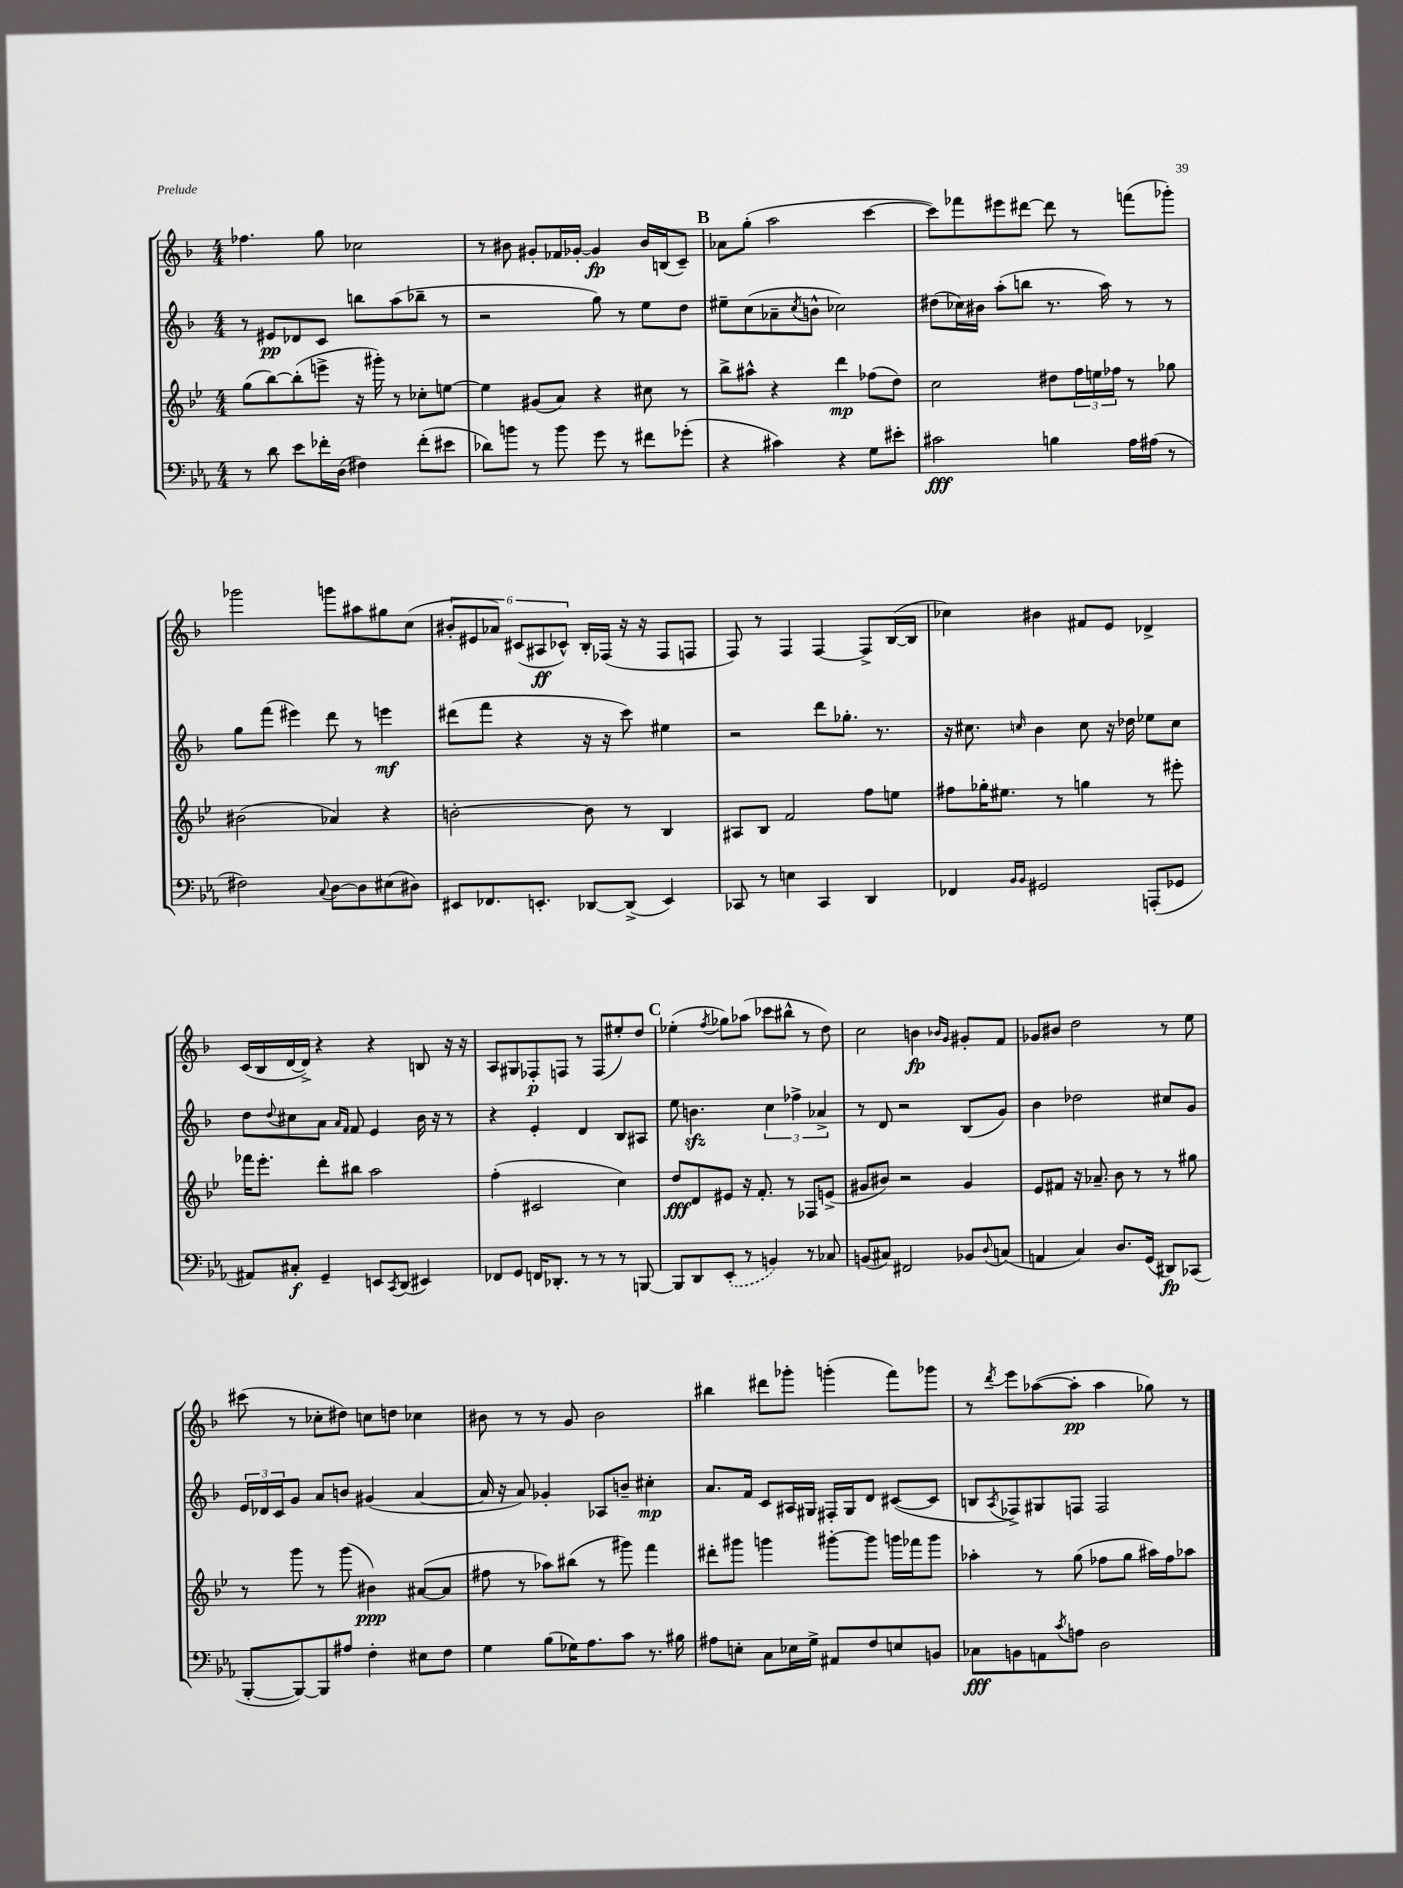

**kern	**kern	**kern	**kern
*staff4	*staff3	*staff2	*staff1
*clefF4	*clefG2	*clefG2	*clefG2
*k[b-e-a-]	*k[b-e-]	*k[b-]	*k[b-]
*M4/4	*M4/4	*M4/4	*M4/4
8r	(8gg	8r	4.ff-
8d	[8bb-)	8e#	.
8e-	(8bb-']	8d-	.
16f-'	8eee^	8c	8gg
(16D	.	.	.
4F#)	16r	8bb	2cc-
.	16ggg#')	.	.
.	8r	(8aa	.
(8f-'	8cc-'	8bb-~	.
8e#	[8ee	8r	.
=	=	=	=
8d-)	4ee]	2r	8r
8b	.	.	8b#
8r	(8g#	.	8g#'
8b	8a)	.	16f-
.	.	.	[16g-'
8g	4r	8gg)	4g-]
8r	.	8r	.
8f#	8cc#	8ee	16b#
.	.	.	(16B
(8g-'	8r	8dd	8c~)
=	=	=	=
4r	8bb-^	8ee#~	8a-
.	8aa#^^	(8cc	(8gg'
4c#)	4r	8a-~	2aa
.	.	8qcc	.
.	.	8b^^	.
4r	4ddd	2cc-)	.
8G	(8ff-	.	[4ccc
8e#'	8dd)	.	.
=	=	=	=
2c#	2cc	(8dd#	8ccc])
.	.	16cc-)	8fff-
.	.	16b#	.
.	.	(8aa'	8eee#
.	.	8bb	[8ddd#
4B	8dd#	8.r	8ddd#]
.	24ff	.	8r
.	24ee	.	.
.	.	16aa)	.
.	24ff-	.	.
16A-	8r	8r	(8fff
(16A#	.	.	.
8r	8gg-	8r	8ggg-')
=	=	=	=
2F#)	(2b#	8gg	2ggg-
.	.	(8fff	.
.	.	4eee#)	.
8qqC	.	.	.
[8D	4a-)	8ddd	8ggg
8D]	.	8r	8aa#
(8E#	4r	4eee	8gg#
8D#)	.	.	(8cc
=	=	=	=
8EE#	[2b'	(8ddd#	12b#'
.	.	.	12e#
8.FF-	.	8fff	.
.	.	.	12a-)
.	.	4r	(12c#
8.EE'	.	.	.
.	.	.	12A#
.	.	.	12c-^^)
[8DD-	8b]	16r	16B-'
.	.	16r	(16F-
(8DD-^]	8r	8ccc)	16r
.	.	.	16r
4EE)	4B-	4ee#	8F-
.	.	.	8F
=	=	=	=
8CC-	8A#	2r	8F)
8r	8B-	.	8r
4E	2f	.	4F
4CC-	.	8ddd	[4F
.	.	8.gg-'	.
4DD	8ff	.	8F^]
.	.	8.r	.
.	8ee	.	([16B-
.	.	.	16B-]
=	=	=	=
4FF-	8ff#	16r	4cc-)
.	.	8.cc#	.
.	16gg-'	.	.
.	8.ee#	.	.
16qqBB-	.	.	.
16qqBB-	.	16qqcc	.
2GG#	.	4b-	4b#
.	8r	.	.
.	4gg	8cc	8f#
.	.	16r	8e
.	.	16dd-	.
(8AAA'	8r	8ee-	4d-^
8GG-	8eee#'	8cc	.
=	=	=	=
8AA#)	16fff-	8dd	(16c
.	8.eee-'	.	16B-
.	.	8qqdd	.
8C#'	.	8cc#	[16d
.	.	.	16d^])
4GG~	8ddd'	8a	4r
.	.	16qqa	.
.	.	16qqf	.
.	8bb#	8f	.
8EE	2aa	4e	4r
8qCC	.	.	.
(8DD	.	.	.
4EE#)	.	16b-	8B
.	.	16r	.
.	.	8r	16r
.	.	.	16r
=	=	=	=
8FF-	(4ff'	4r	8A
8GG	.	.	8G#
16FF	2c#	4e'	8F-'
8.DD-'	.	.	.
.	.	.	8F
8r	.	4d	8r
8r	.	.	(8F
8r	4cc)	8B-	8ee#')
[8BBB	.	8A#	8dd
=	=	=	=
8BBB]	8dd	8ee	(4ee-'
8DD	8d	4.b	.
.	.	.	8qff
(8EE-'	8e#	.	8gg-)
8r	16r	.	(8aa-
.	8.f'	.	.
4BB)	.	6cc	8ccc-
.	8r	.	8bb#^^
.	.	6ff-^	.
8r	8F-	.	8r
.	.	6a-^	.
8C-	(8e^	.	8dd)
=	=	=	=
(8BB	8g#	8r	2cc
8C#)	8b#)	8d	.
2FF#	2r	2r	.
.	.	.	4b
.	.	.	16qqb-
.	.	.	16qqg
8BB-	4g#	(8B-	8g#'
8qqD	.	.	.
(8C	.	8g)	8f
=	=	=	=
4AA	8e-	4b-	8g-
.	8f#	.	8b#
4C)	16r	2dd-	2dd
.	8.a-~	.	.
8.D	8b-	.	.
.	8r	.	.
(16GG	.	.	.
8DD#)	8r	8cc#	8r
(8CC-	8gg#	8g	8ee
=	=	=	=
[8BBB-'	8r	24e	(8ccc#
.	.	24d-	.
.	.	24c	.
8BBB-_)	8ggg	8g	8r
8BBB-]	8r	8a	8cc-'
8A#	(8ggg	8b	8dd#)
4F'	4b#)	(4g#	8cc
.	.	.	8dd
8E#	([8a#	[4a	4cc-
8F	8a#]	.	.
=	=	=	=
4G	8ff#	16a]	8b#
.	.	16r	.
.	8r	8a)	8r
(8B-	8aa-)	4g-'	8r
16G-)	(8bb#	.	8g
8.A-	.	.	.
.	8r	8A-	2b#
8c	8ggg#)	8b~	.
8.r	4fff	4cc#'	.
16B#	.	.	.
=	=	=	=
8A#	8ddd#'	8.a	4bb#
8E'	8ggg#	.	.
.	.	16f	.
8C	4ggg	8c	8ddd#
16E-	.	16A#	8ggg-'
16G^	.	16G#	.
8AA#	[8ggg#'	16F#'	(4ggg'
.	.	16G#	.
8F	8ggg#]	8d	.
8E	16ggg	([8c#	8fff)
.	16fff-	.	.
8BB	8ggg	8c#]	8ggg-
=	=	=	=
8C-	4aa-'	8B	8r
.	.	8qA	8qddd
8BB	.	8F-^)	8eee
8AA	8r	8G#	([8aa-
8qc	.	.	.
8A	(8gg	8F	8aa-']
2D	8ff-	2F	4aa-
.	8gg	.	.
.	16aa#)	.	8gg-)
.	16ff-	.	.
.	8aa-	.	8r
==	==	==	==
*-	*-	*-	*-
